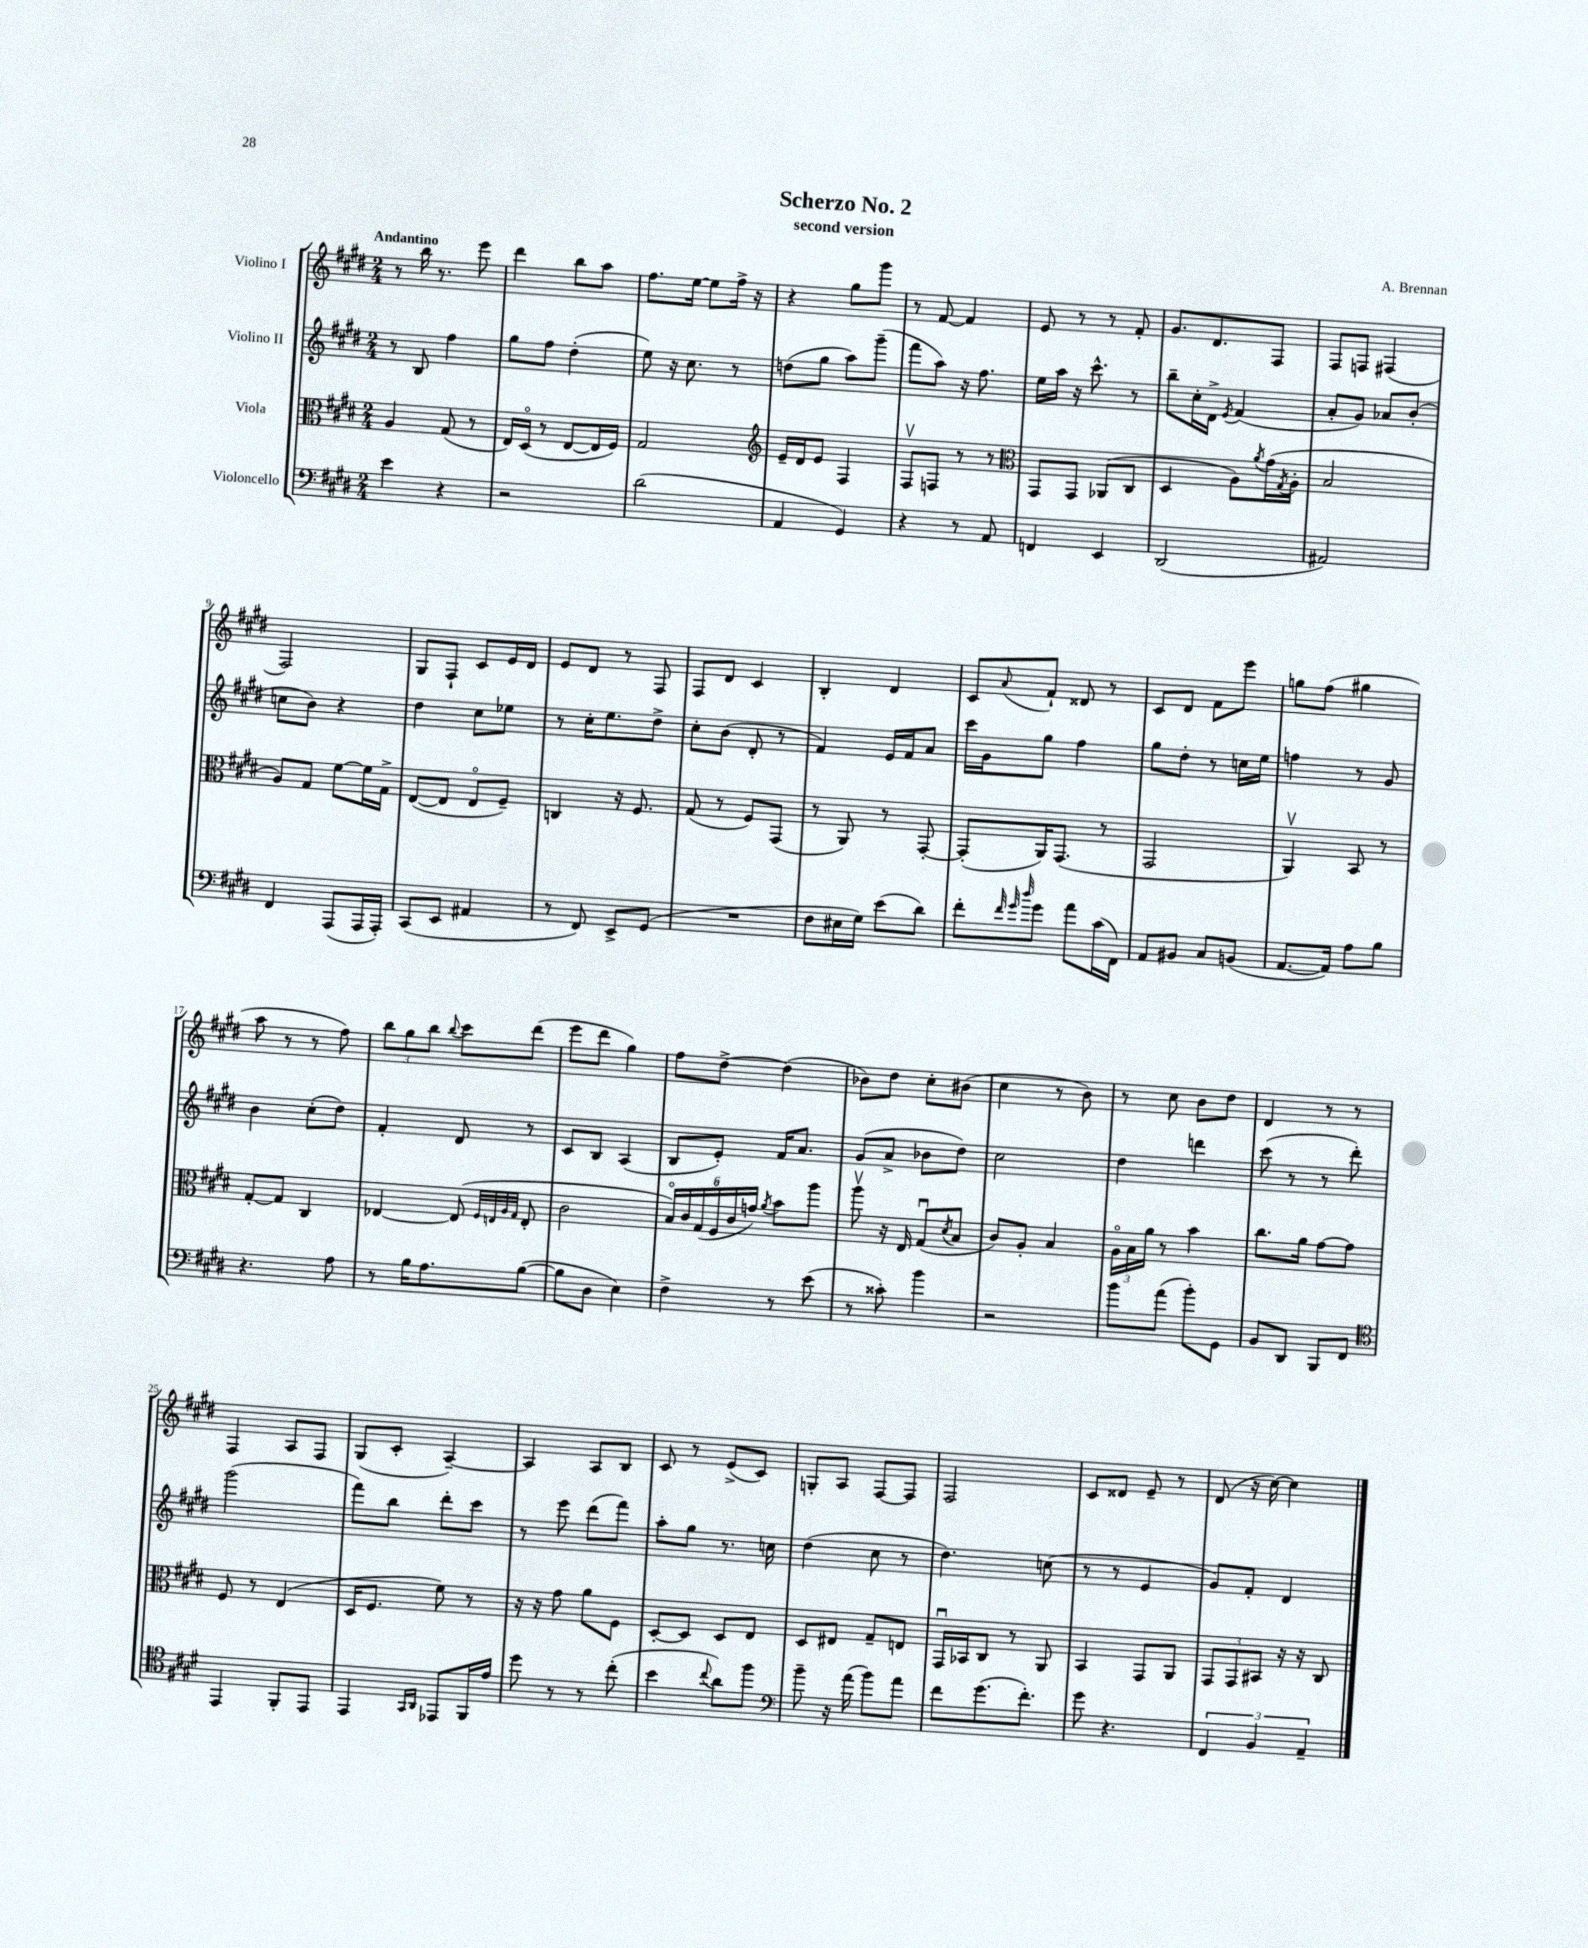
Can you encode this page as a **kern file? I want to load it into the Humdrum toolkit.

**kern	**kern	**kern	**kern
*staff4	*staff3	*staff2	*staff1
*clefF4	*clefC3	*clefG2	*clefG2
*k[f#c#g#d#]	*k[f#c#g#d#]	*k[f#c#g#d#]	*k[f#c#g#d#]
*M2/4	*M2/4	*M2/4	*M2/4
4e	4A	8r	8r
.	.	8B	16bb
.	.	.	8.r
4r	(8G#	4ff#	.
.	8r	.	8eee
=	=	=	=
2r	16E)	8gg#	4ddd#
.	(16D#o	.	.
.	8r	8ff#	.
.	[8E	(4dd#'	8bb
.	16E]	.	8aa
.	16F#)	.	.
=	=	=	=
(2d#	2G#	8ee)	8.ff#
.	.	16r	.
.	.	8.cc#	[16ee
.	.	.	8ee]
.	.	8r	16ff#^
.	.	.	16r
=	=	=	=
*	*clefG2	*	*
4AA	16e~	(8dd	4r
.	16d#	.	.
.	8e	8gg#	.
4GG#)	4F#	8aa)	8gg#
.	.	(8ggg#~	8ggg#
=	=	=	=
4r	8F#v	8fff#	8r
.	8F	8aa)	[8f#
8r	8r	16r	4f#]
.	.	8.ff#	.
8AA	8r	.	.
=	=	=	=
*	*clefC3	*	*
4FF	8GG#	16ee	8e
.	.	16aa	.
.	8GG#	16r	8r
.	.	8.ccc#^^	.
4EE	(8AA-	.	8r
.	8C#	8r	8f#'
=	=	=	=
(2DD#	4D#	8bb~	8.g#
.	.	16cc#'	.
.	.	16d#^	8.d#
.	.	8qe	.
.	8A)	(4f#	.
.	8qa	.	.
.	(16g#	.	8F#
.	8qG#	.	.
.	16A'	.	.
=	=	=	=
2AA#)	2B	8a'	8F#
.	.	8g#)	8F
.	.	8a-	(4F#
.	.	(8b'	.
=	=	=	=
4FF#	8A)	8cc	2F#)
.	8G#	8b)	.
(8AAA	[8f#	4r	.
16AAA	16f#]	.	.
16AAA')	16G#^	.	.
=	=	=	=
(8CC#	([8E	4dd#	8G#
8EE	8E]	.	8F#`
4AA#	8Eo	8cc#	8c#
.	8F#~)	8ee-	16e
.	.	.	16d#
=	=	=	=
8r	4C	8r	8e
8FF#)	.	16cc#'	8d#
.	.	8.ee	.
8EE^	16r	.	8r
.	8.F#	.	.
(8GG#	.	8dd#^	8F#
=	=	=	=
2r	(8G#	8cc#'	8F#
.	8r	(8b	8d#
.	8F#)	8d#'	4c#
.	(8GG#	8r	.
=	=	=	=
8F#	8r	4f#)	4B'
16E#	8AA)	.	.
16G#)	.	.	.
(8e	8r	16e	4d#
.	.	16f#	.
8d#)	[8GG#'	8a	.
=	=	=	=
8f#'	(8GG#']	16ccc#	8c#
.	.	16g#	.
32qqf#	.	.	.
32qqg#	.	.	.
32qqdd#	.	.	8qqa
8g#	16AA)	8gg#	8f#`
.	(8.GG#	.	.
8a	.	4ff#	8d##
(16c#	8r	.	8r
16FF#)	.	.	.
=	=	=	=
8AA	2GG#	8gg#	8c#
8BB#	.	8dd#'	8d#
8C#	.	8r	8f#
(8BB	.	16cc	8eee
.	.	16ee	.
=	=	=	=
[8.AA	4AAv)	4ff	8gg
.	.	.	(8ff#
16AA])	.	.	.
8A	8BB	8r	4gg#
8B	8r	8g#	.
=	=	=	=
4.r	[8G#'	4b	8aa
.	8G#]	.	8r
.	4C#	(8cc#'	8r
8A	.	8dd#)	8ff#)
=	=	=	=
8r	[4E-	4f#'	12bb
.	.	.	12gg#
16B	.	.	.
.	.	.	12bb
8.A	.	.	.
.	.	.	8qqbb
.	(8E-]	8d#	8ccc#
.	32qqF#	.	.
.	32qqE	.	.
.	32qqA	.	.
.	32qqG#	.	.
([8B	8E'	8r	(8ddd#
=	=	=	=
8B]	2c#	8c#	8eee
8D#	.	8B	8ddd#
4E)	.	(4A	4gg#)
=	=	=	=
4F#^	24Bo)	8B	8ff#
.	24c#	.	.
.	(24G#	.	.
.	24F#o	8e')	[8dd#^
.	24c#	.	.
.	24g)	.	.
.	8qa	.	.
8r	8b	16f#	(4dd#]
.	.	8.a	.
(8e	8aa	.	.
=	=	=	=
8r	8aav	(8g#	8b-)
8c##')	16r	8a^	8dd#
.	16E	.	.
4b	(8G#u	8b-	8cc#'
.	8qd#	.	.
.	8B	8dd#)	(8b#
=	=	=	=
2r	8c#)	2cc#	4cc#
.	8A'	.	.
.	4B	.	8r
.	.	.	8b)
=	=	=	=
8b	24Ao	4dd#	8r
.	24B	.	.
.	24a	.	.
(8a	8r	.	8cc#
8b')	4b	4ddd	8b
8GG#	.	.	8dd#
=	=	=	=
8BB	8.cc#	(8ccc#	4d#
8DD#	.	8r	.
.	16a	.	.
8BBB	[8g#	8r	8r
8FF#	8g#]	8ddd#')	8r
=	=	=	=
*clefC4	*	*	*
4EE	8F#	(2ggg#	4F#
.	8r	.	.
8FF#'	(4E	.	8A
8EE	.	.	8F#
=	=	=	=
4EE	16D#	8fff#)	(8G#
.	8.F#	.	.
.	.	8bb	8c#'
16qqGG#	.	.	.
16qqAA	.	.	.
8EE-	8f#)	8ddd#'	[4A~)
16FF#	8r	8ccc#	.
16e	.	.	.
=	=	=	=
8dd#	16r	8r	4A]
.	16r	.	.
8r	8g#	8eee	.
8r	8a	(8ddd#	8A
(8cc#'	8F#	8fff#)	8B
=	=	=	=
4b	[8D#'	8aa'	8c#
.	8D#]	8gg#	8r
8qqcc#	.	.	.
8a)	8D#	8.r	(8e^
8ff#	8E	.	8c#)
.	.	16cc	.
=	=	=	=
*clefF4	*	*	*
8b~	8D#	(4dd#	8G'
16r	8E#	.	8A
(16a	.	.	.
8b)	8G#~	8cc#	[8F#
8a	8E	8r	8F#]
=	=	=	=
8f#	16GG#u	4.dd#)	2F#
.	16BB-	.	.
(8.g#	8C#	.	.
.	8r	.	.
8.f#')	.	.	.
.	8AA	(8cc	.
=	=	=	=
8g#	4BB	8r	8c#
4.r	.	8r	8d##
.	8GG#	4e	8e~
.	8AA	.	8r
=	=	=	=
6FF#	12GG#	8g#)	(8d#
.	12GG#	.	.
.	.	8f#'	16r
6BB	12BB#	.	.
.	.	.	[16cc#)
.	16r	4d#	4cc#]
.	16r	.	.
6AA~	.	.	.
.	8C#	.	.
==	==	==	==
*-	*-	*-	*-
